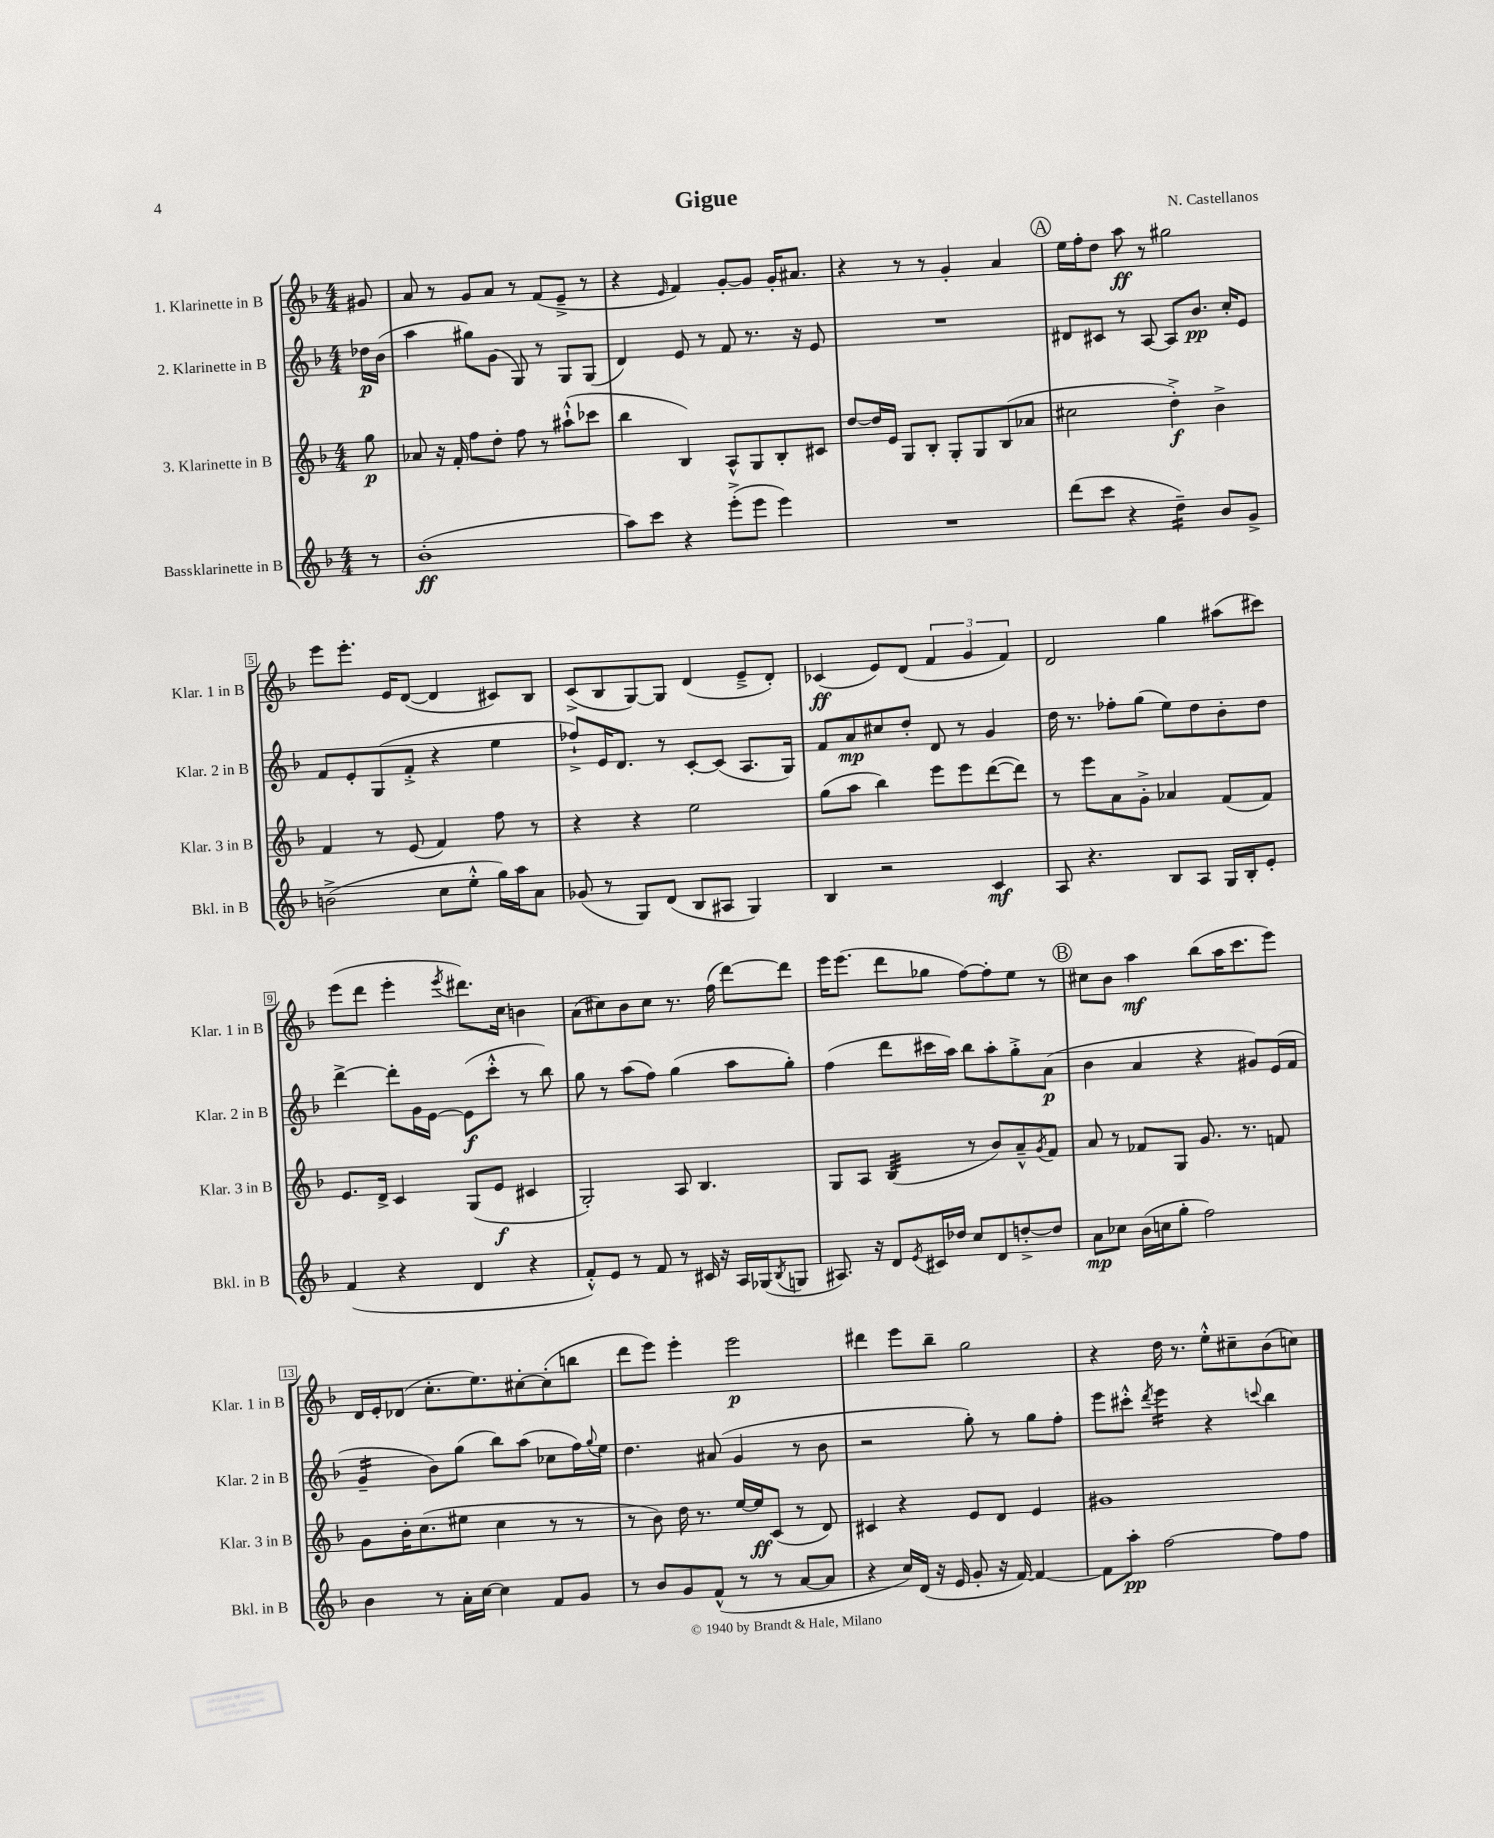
\header { title = "Gigue" composer = "N. Castellanos" }
<<
\new StaffGroup <<
\new Staff = "s0" \with { instrumentName = "1. Klarinette in B" shortInstrumentName = "Klar. 1 in B" } {
    \clef treble \key f \major \numericTimeSignature \time 4/4 \partial 8
    gis'8 |
    a'8 r8 g'8 a'8 r8 f'8( e'8---> r8 |
    r4 \grace { e'16 } f'4) g'8~-. g'8 g'16-. ais'8. |
    r4 r8 r8 g'4-. a'4 |
    \mark \markup { \circle "A" } e''16 f''16-. d''8 a''8\ff r8 gis''2 |
    e'''8 e'''8.-. e'16 d'8~( d'4 cis'8) bes8 |
    c'8->( bes8 g8~) g8 d'4( e'8---> d'8-.) |
    ces'4\ff( e'8) d'8( \tuplet 3/2 { f'4 g'4 f'4) } |
    d'2 g''4 ais''8( cis'''8) |
    e'''8( d'''8 e'''4-. \acciaccatura { e'''8 } dis'''8.) c''16 b'4 |
    a'8( cis''8) bes'8 cis''8 r8. f''16( d'''8~) d'''8 |
    e'''16 e'''8.( d'''8 ges''8 f''8~) f''8-. e''8 r8 |
    \mark \markup { \circle "B" } cis''8 bes'8 a''4\mf bes''8( a''16 c'''8. e'''8) |
    d'16 e'16-. des'8( c''8.-. e''8.) cis''8~-. cis''8-.( b''8 |
    d'''8 e'''8) e'''4-. e'''2\p |
    dis'''4 e'''8 bes''8-- g''2 |
    r4 d''16 r8. e''8-.-^ cis''8-- bes'8( c''8) \bar "|." |
}
\new Staff = "s1" \with { instrumentName = "2. Klarinette in B" shortInstrumentName = "Klar. 2 in B" } {
    \clef treble \key f \major \numericTimeSignature \time 4/4 \partial 8
    des''16\p bes'16( |
    a''4 gis''8) g'8( g8) r8 g8 g8( |
    d'4) e'8 r8 f'8 r8. r16 e'8 |
    R1 |
    \mark \markup { \circle "A" } dis'8 cis'8 r8 a8~ a8 bes'8.\pp c''16-. e'8 |
    f'8 e'8-. g8( f'8-.-> r4 e''4 |
    fes''8-!->) e'16 d'8. r8 c'8~-. c'8( a8. g16) |
    f'8 a'8\mp cis''8 d''8-. d'8 r8 g'4 |
    d''16 r8. fes''8-. g''8( e''8) d''8 bes'8-. d''8 |
    d'''4~-> d'''8-. g'16 e'16~ e'8\f( c'''8-.-^ r8 bes''8) |
    g''8 r8 a''8( f''8) g''4( a''8 g''8-.) |
    f''4( d'''8 cis'''16 a''16) bes''8 a''8-. g''8-.-> a'8\p( |
    \mark \markup { \circle "B" } bes'4 a'4 r4 gis'8) e'16( f'16 |
    g'4:16-- bes'8) g''8( bes''8) a''8( ces''8 f''16) \appoggiatura { g''8 } e''16 |
    d''4. ais'8( g'4 r8 bes'8 |
    r2 g''8-.) r8 g''8 f''8-. |
    e'''8 cis'''8-.-^ \acciaccatura { d'''8 } e'''4:16 r4 \appoggiatura { c'''8 } bes''4 \bar "|." |
}
\new Staff = "s2" \with { instrumentName = "3. Klarinette in B" shortInstrumentName = "Klar. 3 in B" } {
    \clef treble \key f \major \numericTimeSignature \time 4/4 \partial 8
    g''8\p |
    aes'8 r16 f'16-. f''8 d''8-. f''8 r8 ais''8-!-^( ces'''8 |
    bes''4 bes4) a8-^ g8 bes8-. cis'8 |
    d''8~ d''16 e'16 g8 bes8-. g8-. g8 bes8( aes'8 |
    \mark \markup { \circle "A" } cis''2 d''4-.->\f) bes'4-> |
    f'4 r8 e'8( f'4) f''8 r8 |
    r4 r4 e''2 |
    g''8( a''8 bes''4) e'''8 e'''8 d'''8~( d'''8) |
    r8 e'''8 a'8 g'8-.-> aes'4 f'8( f'8) |
    e'8. d'16-> c'4 g8( e'8\f cis'4 |
    g2-.) a8 bes4. |
    g8 a8 bes4:32( r8 bes'8) a'8---^ \acciaccatura { g'8 } f'8 |
    \mark \markup { \circle "B" } a'8 r8 fes'8 g8 g'8. r8. f'8 |
    g'8 bes'16-. c''8.( eis''8 c''4 r8 r8 |
    r8 bes'8) d''16 r8. e''16~ e''16\ff c'8( r8 d'8) |
    cis'4 r4 e'8 d'8 e'4 |
    gis'1 \bar "|." |
}
\new Staff = "s3" \with { instrumentName = "Bassklarinette in B" shortInstrumentName = "Bkl. in B" } {
    \clef treble \key f \major \numericTimeSignature \time 4/4 \partial 8
    r8 |
    bes'1-.\ff( |
    a''8) c'''8 r4 e'''8-.->( e'''8 e'''4) |
    R1 |
    \mark \markup { \circle "A" } d'''8( c'''8 r4 d''4:16--) bes'8 g'8-> |
    b'2->( c''8 e''8-.-^ g''16) a''16 a'8 |
    ges'8( r8 g8) d'8( bes8 ais8 g4) |
    bes4 r2 c'4\mf |
    a8 r4. bes8 a8 g16 bes16-. e'8-. |
    f'4( r4 d'4 r4 |
    f'8-.-^) e'8 r8 f'8 r8 cis'16 r16 a16 ges16( \acciaccatura { bes8 } g8 |
    ais8.) r16 d'8 \acciaccatura { e'8 } cis'16 des''16 c''8 d'8 d''8~-.-> d''8 |
    \mark \markup { \circle "B" } a'8\mp ces''8 bes'16( c''16 g''8-. f''2) |
    bes'4 r8 a'16-. c''16~ c''4 f'8 g'8 |
    r8 bes'8 g'8 f'8-^( r8 r8 a'8~ a'8 |
    r4 c''16) d'16( r16 e'16 g'8-. r16 f'16~) f'4~ |
    f'8 a''8-.\pp f''2~ f''8 f''8 \bar "|." |
}
>>
>>
\layout { \context { \Score \override BarNumber.stencil = #(make-stencil-boxer 0.1 0.3 ly:text-interface::print) } }
